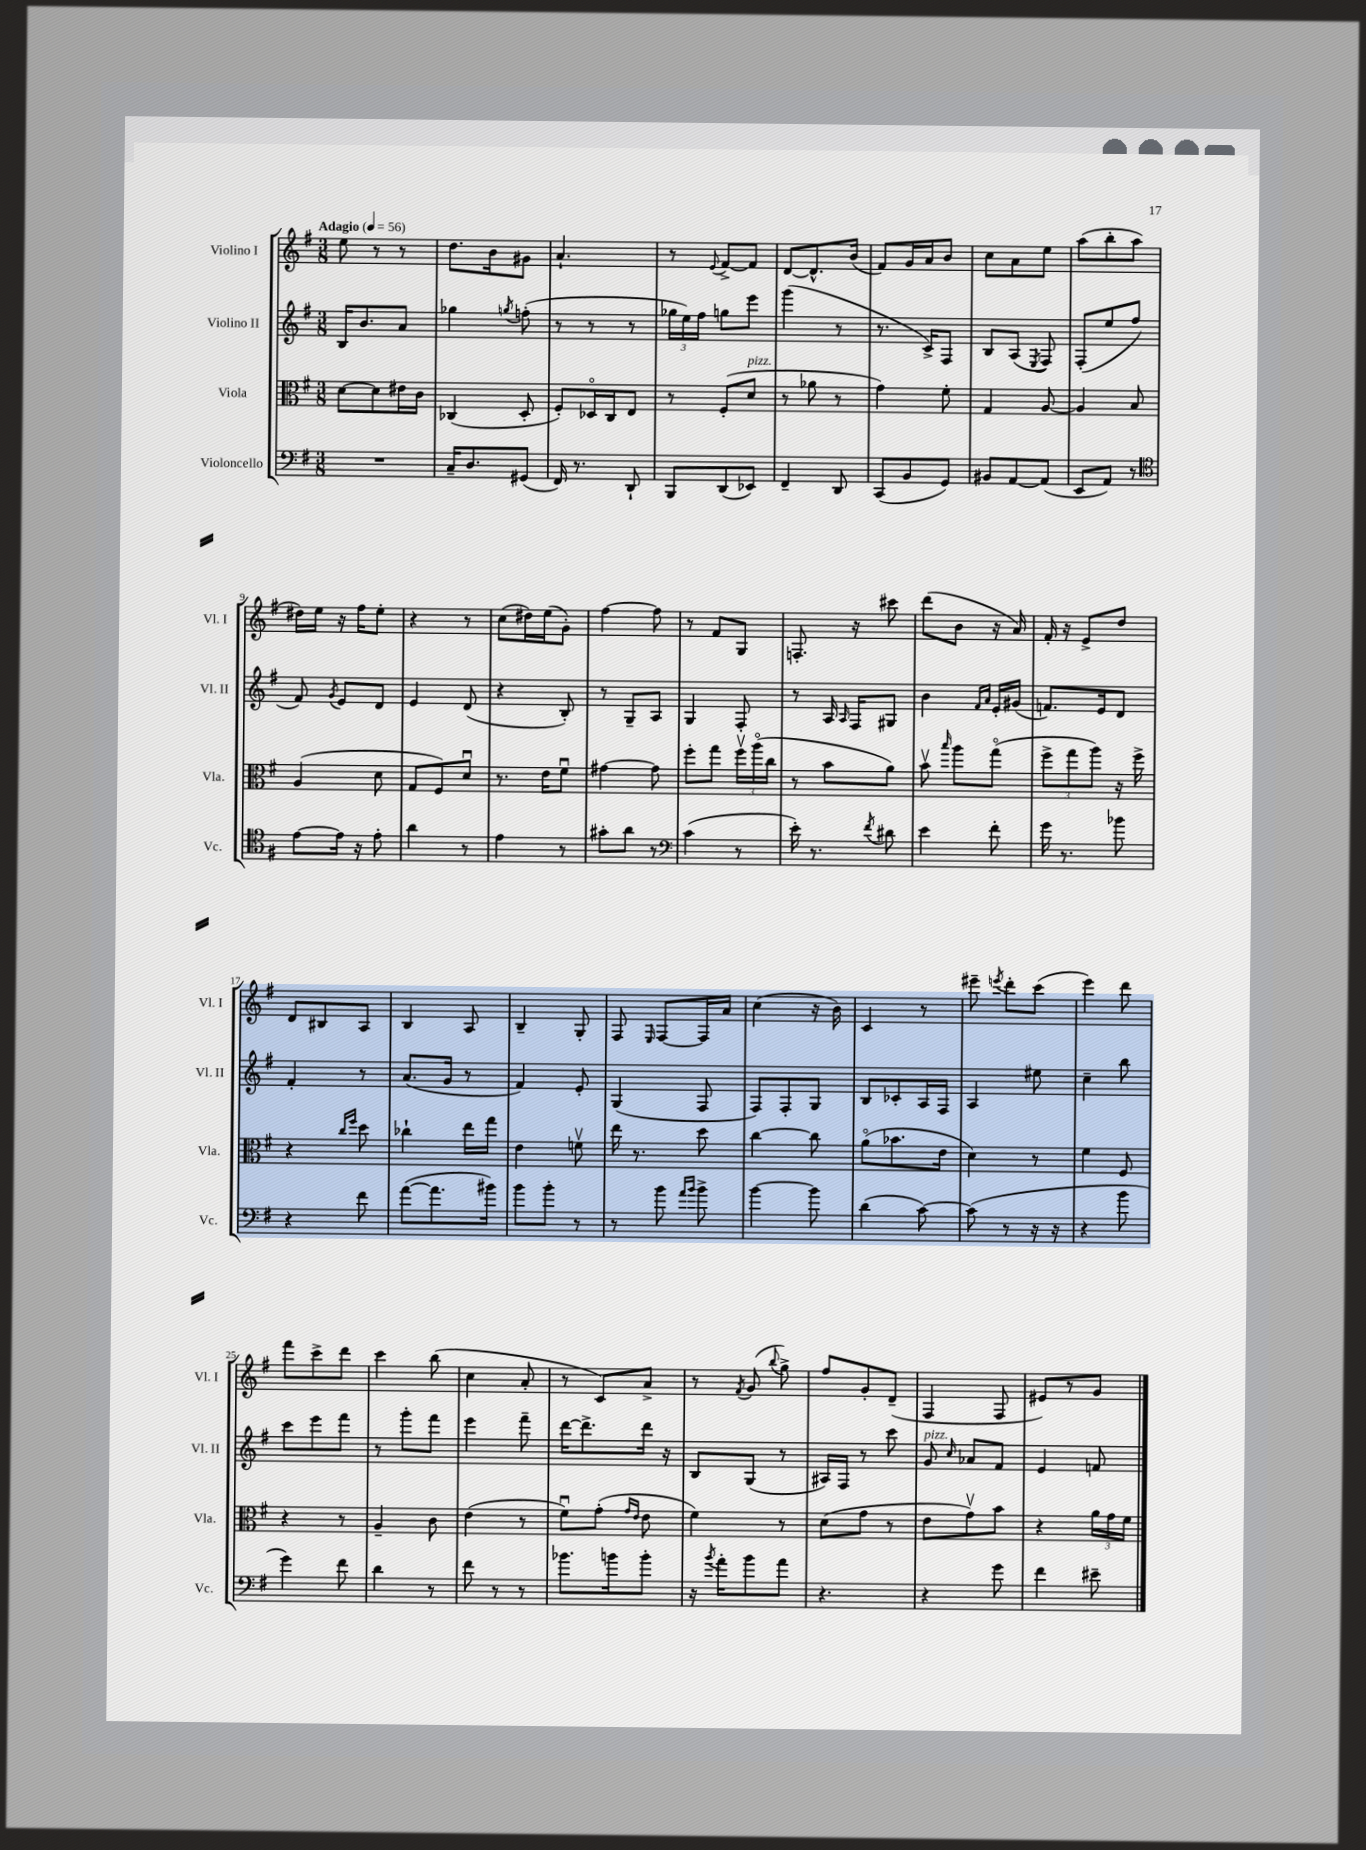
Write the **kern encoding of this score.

**kern	**kern	**kern	**kern
*staff4	*staff3	*staff2	*staff1
*clefF4	*clefC3	*clefG2	*clefG2
*k[f#]	*k[f#]	*k[f#]	*k[f#]
*M3/8	*M3/8	*M3/8	*M3/8
*MM56	*MM56	*MM56	*MM56
4.r	[8d\L	16B/LK	8ee\
.	.	8.b/	.
.	8d\]	.	8r
.	16e#\L	8a/J	8r
.	16c\JJ	.	.
=	=	=	=
16C~/LK	(4C-/	4gg-\	8.dd\L
8.D/	.	.	.
.	.	.	16b\k
.	.	8qgg/	.
(8GG#/J	8D'/	(8ff'\	8g#\J
=	=	=	=
16FF#/)	8F#'/L)	8r	4.a`/
8.r	.	.	.
.	16D-o/L	8r	.
.	16C/J	.	.
8DD`/	8E/J	8r	.
=	=	=	=
8BBB/L	8r	24gg-\LL	8r
.	.	24ee\)	.
.	.	24ff#\JJ	.
.	.	.	8qqe/
(8DD/	(8F#'/L	8gg\L	[8f#^/L
8EE-/J)	8d/J	8eee\J	8f#/]J
=	=	=	=
4FF#~/	8r	(4ggg\	[8d/L
.	8a-\	.	8.d^^/]
8DD/	8r	8r	.
.	.	.	(16b/Jk
=	=	=	=
(8CC/L	4g\)	8.r	8f#/L)
8BB/	.	.	16g/L
.	.	16c^/LK)	16a/J
8GG/J)	8f#'\	8F#/J	8b/J
=	=	=	=
8BB#/L	4G/	8B/L	8cc\L
[8AA/	.	(8A/J	8a\
.	.	8qE/	.
(8AA/]J	[8A/	8F#/)	8ee\J
=	=	=	=
8EE/L	4A/]	(8F#'/L	(8aa\L
8AA/J)	.	8ee/	8bb'\
8r	8B/	8ff#/J	8aa\J
=	=	=	=
*clefC4	*	*	*
[8e\L	(4A/	8f#/)	16dd#\LL)
.	.	.	16ee\JJ
.	.	8qg/	.
16e\]Jk	.	8e/L	16r
16r	.	.	16ff#\LK
8e'\	8d\	8d/J	8ee'\J
=	=	=	=
4a\	8G/L	4e/	4r
.	8F#/)	.	.
8r	8du/J	(8d/	8r
=	=	=	=
4e\	8.r	4r	(8cc\L
.	.	.	16dd#\L)
.	16e\LK	.	(16ee\J
8r	8f#u\J	8B'/)	8g'\J)
=	=	=	=
8g#'\L	[4g#\	8r	[4ff#\
8a\J	.	8G~/L	.
8r	8g#\]	8A/J	8ff#\]
=	=	=	=
*clefF4	*	*	*
(4c\	8ff#'\L	4G/	8r
.	8gg\J	.	8f#/L
8r	24ff#v\LL	8F#'/	8G/J
.	(24aao\	.	.
.	24cc\JJ	.	.
=	=	=	=
16e'\)	8r	8r	8.F'/
8.r	.	.	.
.	8b\L	16A/	.
.	.	16qqA/	.
.	.	16F#/LK	16r
8qf#/	.	.	.
8d#\	8a\J)	8G#/J	8ccc#\
=	=	=	=
4e\	8bv\	4b\	(8ddd\L
.	16qqbb/	.	.
.	8aa\L	.	8b\J
.	.	16qqf#/LL	.
.	.	16qqa/JJ	.
8f#'\	(8ggo\J	16e'/LL	16r
.	.	(16g#/JJ	16a/)
=	=	=	=
16g\	12ff#^\L	8.f/L)	16f#'/
8.r	.	.	16r
.	12gg\	.	.
.	.	.	8e^/L
.	12aa\J)	.	.
.	.	16e/k	.
8b-\	16r	8d/J	8dd/J
.	16ff#^\	.	.
=	=	=	=
4r	4r	4f#'/	8d/L
.	.	.	8B#/
.	16qqcc/LL	.	.
.	16qqff#/JJ	.	.
8f#\	8dd\	8r	8A/J
=	=	=	=
([8a\L	4cc-`\	(8.a/L	4B/
8.a\]	.	.	.
.	.	16g/Jk	.
.	16ee\LL	8r	8A/
16b#\Jk)	16gg\JJ	.	.
=	=	=	=
8b\L	4e\	4f#/)	4B~/
8b'\J	.	.	.
8r	8fv\	8e'/	8G'/
=	=	=	=
8r	16ee\	(4G/	8F#/
.	8.r	.	.
.	.	.	16qqE/
8b\	.	.	[8F#/L
16qqa/LL	.	.	.
16qqb/JJ	.	.	.
8b^\	8dd\	8F#/	16F#/]L
.	.	.	16a/JJ
=	=	=	=
[4b\	[4cc\	8F#/L)	(4cc\
.	.	8F#'/	.
8b\]	8cc\]	8G/J	16r
.	.	.	16b\)
=	=	=	=
(4d\	(8ao\L	8B/L	4c/
.	8.b-\	8c-'/	.
[8c\)	.	16A/L	8r
.	16e\Jk	16F#/JJ	.
=	=	=	=
(8c\]	4d\)	4A/	8eee#~\
.	.	.	8qeee/
8r	.	.	8ddd'\L
16r	8r	8ee#\	(8ccc\J
16r	.	.	.
=	=	=	=
4r	4f#\	4cc~\	4eee\)
8b\	8F#/	8bb\	8ddd\
=	=	=	=
4g\)	4r	8ccc\L	8fff#\L
.	.	8eee\	8ccc^\
8f#\	8r	8fff#\J	8ddd\J
=	=	=	=
4d\	4A~/	8r	4ccc\
.	.	8ggg'\L	.
8r	8c\	8fff#\J	(8bb\
=	=	=	=
8f#\	(4e\	4eee\	4cc\
8r	.	.	.
8r	8r	8fff#~\	8a'/
=	=	=	=
8.b-\L	8f#u\L)	[16ddd\LK	8r
.	.	8.ddd^\]	.
.	(8g'\J	.	8c/L)
16b\k	.	.	.
.	16qqg/LL	.	.
.	16qqe/JJ	.	.
8b'\J	8e\	16ddd\Jk	8a^/J
.	.	16r	.
=	=	=	=
16r	4f#\)	8B/L	8r
8qb/	.	.	.
16a'\LK	.	.	.
.	.	.	8qf#/
8b\	.	(8G/J	(8g/
.	.	.	8qqbb/
8a\J	8r	8r	8gg^\)
=	=	=	=
4.r	(8d\L	16A#/LL)	8ff#/L
.	.	16F#/JJ	.
.	8g\J	8r	8g'/
.	8r	8ccc\	(8d~/J
=	=	=	=
4r	8e\L	8g/	4F#/
.	.	16qqcc/	.
.	8gv\)	8a-/L	.
8g\	8b\J	8f#/J	8F#/
=	=	=	=
4f#\	4r	4e/	8e#/L)
.	.	.	8r
8e#~\	24a\LL	8f/	8g/J
.	24g\	.	.
.	24f#\JJ	.	.
==	==	==	==
*-	*-	*-	*-
